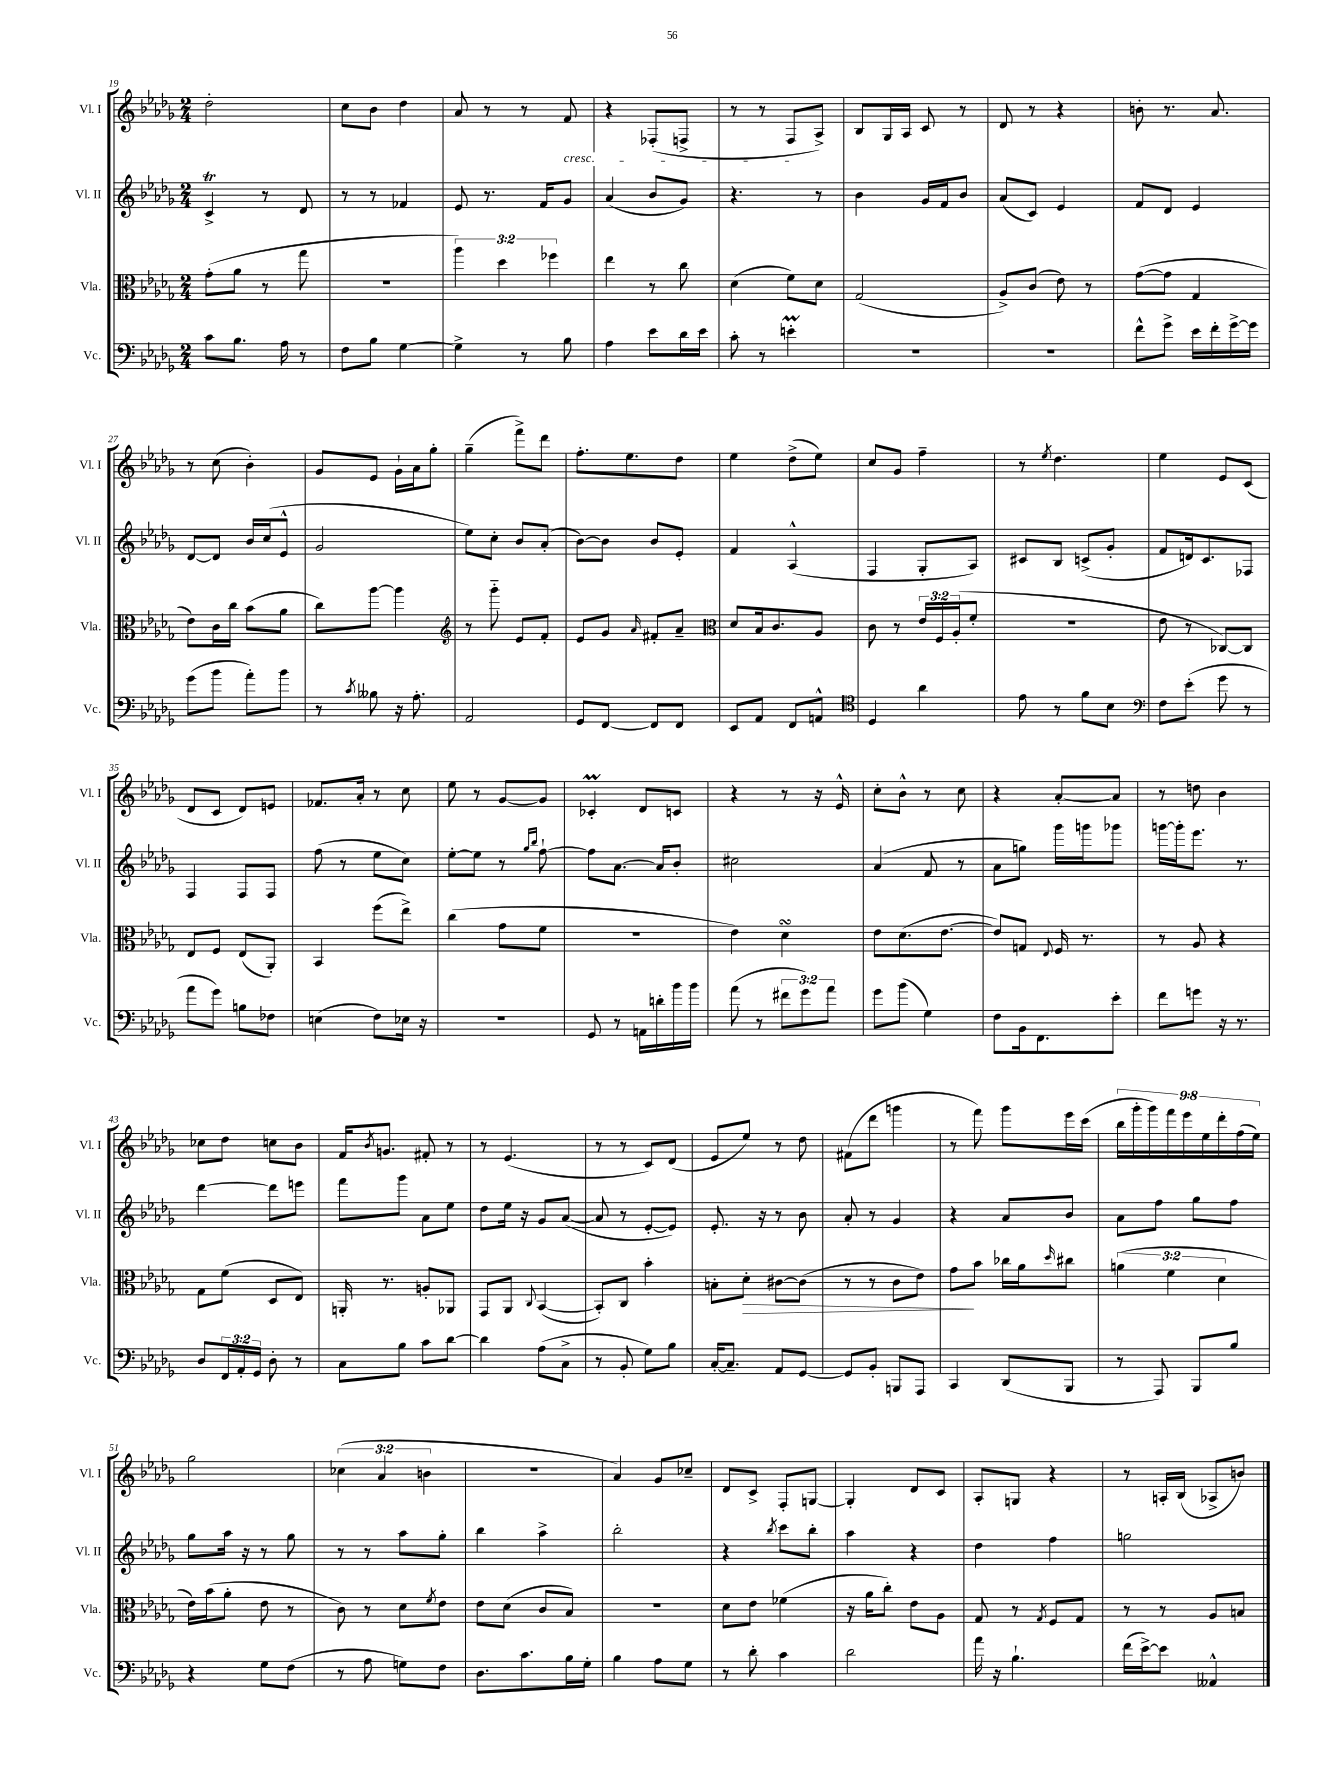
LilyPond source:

<<
\new StaffGroup <<
\new Staff = "s0" \with { instrumentName = "Vl. I" shortInstrumentName = "Vl. I" } {
    \clef treble \key des \major \numericTimeSignature \time 2/4 \override Staff.TupletNumber.text = #tuplet-number::calc-fraction-text
    des''2-. |
    c''8 bes'8 des''4 |
    aes'8 r8 r8 f'8\cresc |
    r4 fes8-.( f8-> |
    r8 r8 f8\! aes8->) |
    bes8 ges16 aes16 c'8 r8 |
    des'8 r8 r4 |
    b'8-. r8. aes'8. |
    r8 c''8( bes'4-.) |
    ges'8 ees'8 ges'16-! aes'16 ges''8-. |
    ges''4--( f'''8->) des'''8 |
    f''8.-. ees''8. des''8 |
    ees''4 des''8->( ees''8) |
    c''8 ges'8 f''4-- |
    r8 \acciaccatura { ees''8 } des''4. |
    ees''4 ees'8 c'8( |
    des'8 c'8 des'8) e'8 |
    fes'8. aes'16-. r8 c''8 |
    ees''8 r8 ges'8~ ges'8 |
    ces'4-.\prall des'8 c'8 |
    r4 r8 r16 ees'16-^ |
    c''8-. bes'8-^ r8 c''8 |
    r4 aes'8~-. aes'8 |
    r8 d''8 bes'4 |
    ces''8 des''8 c''8 bes'8 |
    f'16 \acciaccatura { bes'8 } g'8. fis'8-. r8 |
    r8 ees'4.( |
    r8 r8 c'8) des'8( |
    ees'8 ees''8) r8 des''8 |
    fis'8( des'''8 g'''4 |
    r8 f'''8) ges'''8 ees'''16 c'''16( |
    \tuplet 9/8 { bes''16 ges'''16-. ges'''16) f'''16 ees'''16 ees''16 des'''16-. f''16( ees''16) } |
    ges''2 |
    \tuplet 3/2 { ces''4( aes'4 b'4 } |
    R2 |
    aes'4) ges'8 ces''8-- |
    des'8 c'8-> f8-. g8~ |
    g4-. des'8 c'8 |
    aes8-. g8 r4 |
    r8 a16-. bes16( aes8-> b'8) \bar "|." |
}
\new Staff = "s1" \with { instrumentName = "Vl. II" shortInstrumentName = "Vl. II" } {
    \clef treble \key des \major \numericTimeSignature \time 2/4
    c'4->\trill r8 des'8 |
    r8 r8 fes'4 |
    ees'8 r8. f'16 ges'8 |
    aes'4( bes'8 ges'8) |
    r4. r8 |
    bes'4 ges'16 f'16 bes'8 |
    aes'8( c'8) ees'4 |
    f'8 des'8 ees'4 |
    des'8~ des'8 bes'16 c''16( ees'8-^ |
    ges'2 |
    ees''8) c''8-. bes'8 aes'8-.( |
    bes'8~) bes'8 bes'8 ees'8-. |
    f'4 aes4-^( |
    f4 ges8-. aes8) |
    cis'8 bes8 c'8->( ges'8-. |
    f'8 d'16) c'8. fes8 |
    f4 f8 f8 |
    f''8( r8 ees''8 c''8) |
    ees''8~-. ees''8 r8 \grace { ges''16 bes''16 } f''8~-! |
    f''8 aes'8.~ aes'16 bes'8-. |
    cis''2 |
    aes'4( f'8 r8 |
    aes'8 g''8) ges'''16 g'''16 ges'''8 |
    g'''16~ g'''16-. ees'''8. r8. |
    des'''4~ des'''8 e'''8 |
    f'''8 ges'''8 aes'8 ees''8 |
    des''8 ees''16 r16 ges'8 aes'8~( |
    aes'8 r8 ees'8~-. ees'8) |
    ees'8.-. r16 r8 bes'8 |
    aes'8-. r8 ges'4 |
    r4 aes'8 bes'8 |
    aes'8 f''8 ges''8 f''8 |
    ges''8 aes''16 r16 r8 ges''8 |
    r8 r8 aes''8 ges''8-. |
    bes''4 aes''4-> |
    bes''2-. |
    r4 \acciaccatura { bes''8 } c'''8 bes''8-. |
    aes''4 r4 |
    des''4 f''4 |
    g''2 \bar "|." |
}
\new Staff = "s2" \with { instrumentName = "Vla." shortInstrumentName = "Vla." } {
    \clef alto \key des \major \numericTimeSignature \time 2/4 \override Staff.TupletNumber.text = #tuplet-number::calc-fraction-text
    ges'8-.( aes'8 r8 ges''8 |
    r2 |
    \tuplet 3/2 { aes''4) des''4 fes''4 } |
    ees''4 r8 c''8 |
    des'4( f'8) des'8 |
    ges2( |
    aes8->) c'8( ees'8) r8 |
    ges'8~( ges'8 ges4 |
    ees'8) c'16 c''16 bes'8( aes'8 |
    c''8) aes''8~ aes''4 |
    \clef treble r8 ges'''8-_ ees'8 f'8-. |
    ees'8 ges'8 \grace { aes'16 } fis'8-. aes'8-- |
    \clef alto des'8 bes16 c'8. aes8 |
    c'8 r8 \tuplet 3/2 { ees'16 f16 aes16-.( } f'8-. |
    R2 |
    ees'8 r8 ces8~) ces8 |
    ees8 f8 ees8( aes,8-.) |
    bes,4 f''8( ees''8->) |
    c''4( ges'8 f'8 |
    R2 |
    ees'4) des'4\turn |
    ees'8 des'8.( ees'8.~ |
    ees'8) g8 \appoggiatura { ees8 } f16 r8. |
    r8 aes8 r4 |
    ges8 f'8( des8 ees8) |
    a,16-. r8. a8-. aes,8 |
    ges,8 aes,8 \appoggiatura { c8 } bes,4~( |
    bes,8-.) c8 bes'4-. |
    b8-. des'8-.\> cis'8~ cis'8( |
    r8 r8 c'8 ees'8) |
    ges'8\! bes'8 ces''16 aes'16 \grace { des''16 } cis''8 |
    \tuplet 3/2 { a'4( f'4 des'4 } |
    ees'16) bes'16( aes'8-. ees'8 r8 |
    c'8) r8 des'8 \acciaccatura { f'8 } ees'8 |
    ees'8 des'8( c'8 bes8) |
    R2 |
    des'8 ees'8 fes'4( |
    r16 aes'16 c''8-.) ees'8 aes8 |
    ges8 r8 \acciaccatura { ges8 } f8 ges8 |
    r8 r8 aes8 b8 \bar "|." |
}
\new Staff = "s3" \with { instrumentName = "Vc." shortInstrumentName = "Vc." } {
    \clef bass \key des \major \numericTimeSignature \time 2/4 \override Staff.TupletNumber.text = #tuplet-number::calc-fraction-text
    c'8 bes8. aes16 r8 |
    f8 bes8 ges4~ |
    ges4-> r8 bes8 |
    aes4 ees'8 des'16 ees'16 |
    c'8-. r8 e'4-.\prall |
    R2 |
    R2 |
    f'8-^ ges'8-> ees'16 f'16-. ges'16~-> ges'16 |
    ges'8( bes'8 aes'8-.) bes'8 |
    r8 \acciaccatura { c'8 } beses8 r16 aes8.-. |
    aes,2 |
    ges,8 f,8~ f,8 f,8 |
    ees,8 aes,8 f,8 a,8-^ |
    \clef tenor des4 aes'4 |
    ees'8 r8 f'8 bes8 |
    \clef bass f8 ees'8-.( ges'8 r8 |
    aes'8 ges'8) b8 fes8 |
    e4( f8) ees16 r16 |
    r2 |
    ges,8 r8 a,16 d'16-. bes'16 bes'16 |
    aes'8( r8 \tuplet 3/2 { fis'8 ges'8) aes'8 } |
    ges'8 bes'8( ges4) |
    f8 bes,16 f,8. ees'8-. |
    f'8 g'8 r16 r8. |
    des8 \tuplet 3/2 { f,16 aes,16-. ges,16 } des8-. r8 |
    c8 bes8 c'8 des'8~ |
    des'4 aes8( c8-> |
    r8 bes,8-. ges8) bes8 |
    c16~-. c8.-- aes,8 ges,8~ |
    ges,8 bes,8-. b,,8 aes,,8 |
    c,4 des,8( bes,,8 |
    r8 aes,,8) bes,,8 bes8 |
    r4 ges8 f8( |
    r8 aes8 g8) f8 |
    des8. c'8. bes16 ges16-. |
    bes4 aes8 ges8 |
    r8 des'8-. c'4 |
    des'2 |
    aes'16 r16 bes4.-! |
    f'16( ees'16~->) ees'8 aeses,4-^ \bar "|." |
}
>>
>>
\layout { \context { \Score currentBarNumber = #19 } }
